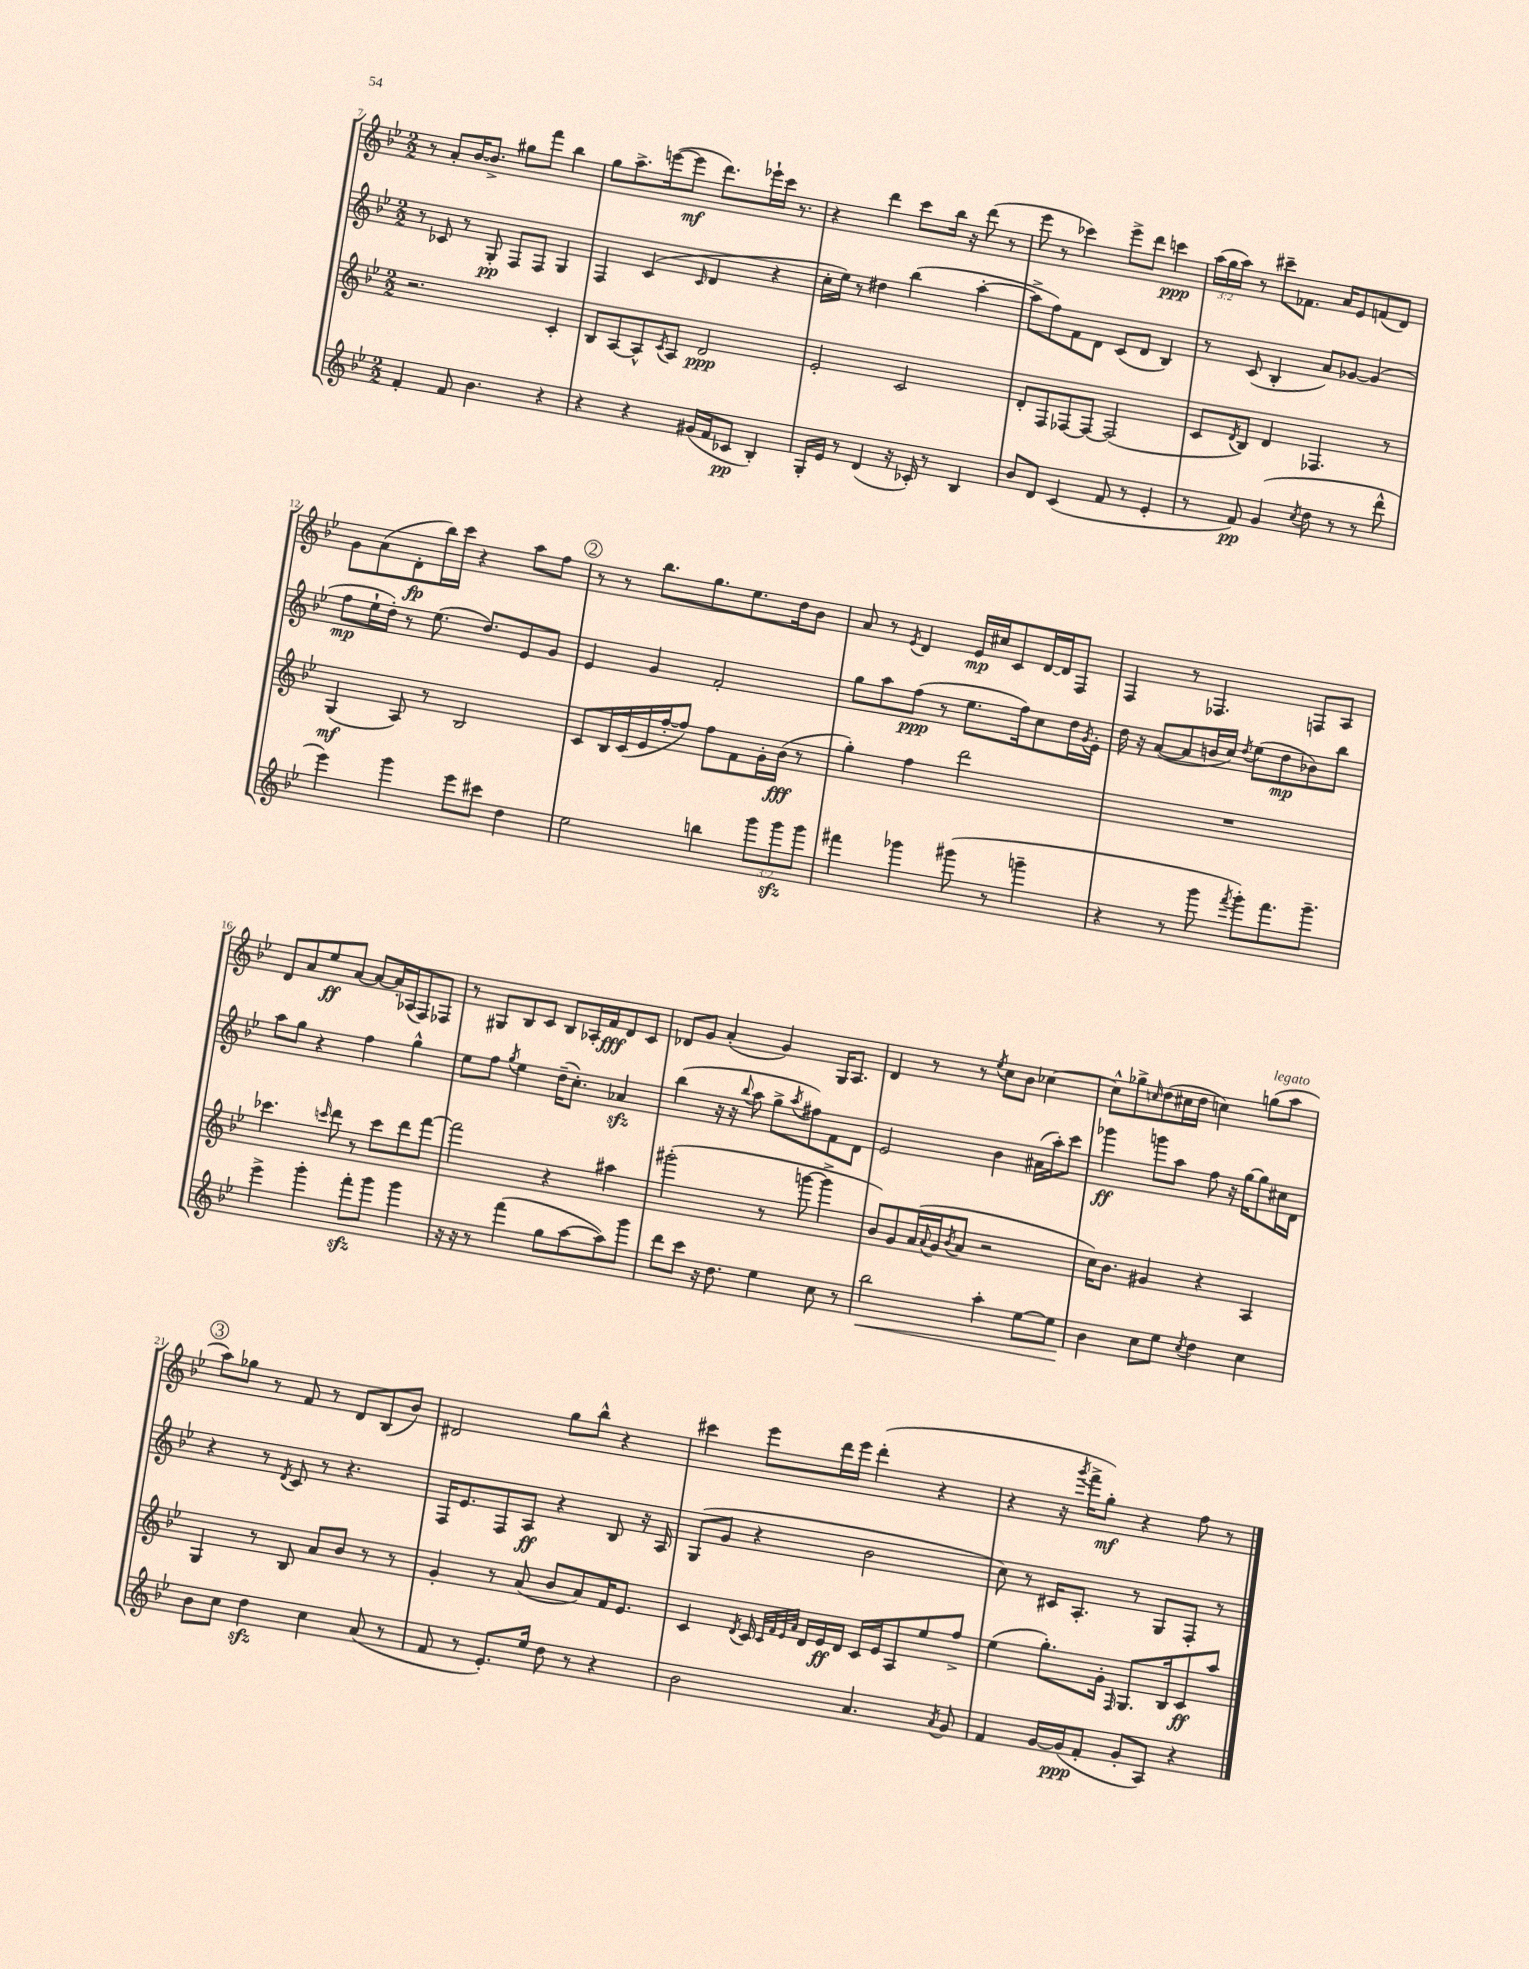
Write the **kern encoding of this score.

**kern	**dynam	**kern	**dynam	**kern	**dynam	**kern	**dynam
*part4	*part4	*part3	*part3	*part2	*part2	*part1	*part1
*staff4	*staff4	*staff3	*staff3	*staff2	*staff2	*staff1	*staff1
*clefG2	*	*clefG2	*	*clefG2	*	*clefG2	*
*k[b-e-]	*	*k[b-e-]	*	*k[b-e-]	*	*k[b-e-]	*
*M2/2	*	*M2/2	*	*M2/2	*	*M2/2	*
=7	=7	=7	=7	=7	=7	=7	=7
4f'/	.	2.r	.	8r	.	8r	.
.	.	.	.	8c-X/	.	8a'/L	.
8f/	.	.	.	8r	.	[16b-/K	.
.	.	.	.	.	.	8.b-^/J]	.
4.b-\	.	.	.	8G'/	pp	.	.
.	.	.	.	8F/L	.	8gg#X\L	.
.	.	.	.	8F/J	.	8fff\J	.
4r	.	4c'/	.	4G/	.	4bb-\	.
=8	=8	=8	=8	=8	=8	=8	=8
4r	.	8B-/L	.	4F/	.	8gg\L	.
.	.	[8A/	.	.	.	8.aa^\	.
4r	.	8A^^/]	.	(4c/	.	.	.
.	.	.	.	.	.	([16eeen\k	.
.	.	8qc/	.	.	.	.	.
.	.	8A/J	.	.	.	8eee\J]	mf
.	.	.	.	16qqc/	.	.	.
(16g#X/LL	.	2d/	ppp	4d/	.	8.ddd\L)	.
16f/J	.	.	.	.	.	.	.
8c-X/J	pp	.	.	.	.	.	.
.	.	.	.	.	.	16eee-X`\L	.
4B-'/)	.	.	.	4r	.	16ccc\JJ	.
.	.	.	.	.	.	8.r	.
=9	=9	=9	=9	=9	=9	=9	=9
16G'/LL	.	2e-'/	.	16cc'\LL	.	4r	.
16e-/JJ	.	.	.	16ee-\JJ)	.	.	.
8r	.	.	.	8r	.	.	.
(4d/	.	.	.	4dd#X\	.	4ddd\	.
16r	.	2c/	.	(4bb-\	.	8ccc\L	.
16c-X'/)	.	.	.	.	.	.	.
8r	.	.	.	.	.	16bb-\Jk	.
.	.	.	.	.	.	16r	.
4B-/	.	.	.	[4aa'\	.	(8ddd\	.
.	.	.	.	.	.	8r	.
=10	=10	=10	=10	=10	=10	=10	=10
8b-/L	.	8d'/L	.	8aa^\L]	.	8eee-\	.
8d/J	.	8F/	.	8ff\)	.	8r	.
(4c/	.	[8F-X/	.	8f\	.	4ccc-X\)	.
.	.	8F-/J_	.	8d\J	.	.	.
8f/	.	(2F-/]	.	(8c/L	.	8eee-^\L	.
8r	.	.	.	8d/J	.	8ddd\J	.
4e-'/	.	.	.	4B-/)	.	4cccn\	ppp
=11	=11	=11	=11	=11	=11	=11	=11
8r	.	8c/L	.	8r	.	(24aa\LL	.
.	.	.	.	.	.	24gg\	.
.	.	.	.	.	.	24aa\JJ)	.
.	.	8qd/	.	.	.	.	.
8f/)	pp	8B-/J)	.	(8c/	.	8r	.
(4g/	.	4d/	.	4B-'/	.	8ccc#X~\L	.
.	.	.	.	.	.	8.f-X\J	.
8qcc/	.	.	.	.	.	.	.
8dd\	.	4.F-X/	.	8a/L)	.	.	.
.	.	.	.	.	.	16a/KL	.
8r	.	.	.	[8g-X/J	.	8e-/	.
8r	.	.	.	(4g-/]	.	(8fn/	.
8ddd^^\	.	8r	.	.	.	8d/J)	.
!!LO:LB:g=z
=12	=12	=12	=12	=12	=12	=12	=12
4eee-\)	.	(4G/	mf	8ff\L	mp	8g\L	.
.	.	.	.	16ee-`\L	.	(8a\	.
.	.	.	.	16dd'\JJ)	.	.	.
4ggg\	.	8A/)	.	8r	.	8d'\	fp
.	.	8r	.	(8.ee-\	.	16bb-\L)	.
.	.	.	.	.	.	16ccc\JJ	.
8eee-\L	.	2B-/	.	.	.	4r	.
.	.	.	.	8.dd/L)	.	.	.
8ccc#X\J	.	.	.	.	.	.	.
4dd\	.	.	.	8e-/	.	8aa\L	.
.	.	.	.	8g/J	.	8ff\J	.
!!LO:REH:place=s1:t=2
=13	=13	=13	=13	=13	=13	=13	=13
2ee-\	.	8c/L	.	4e-/	.	8r	.
.	.	16B-/L	.	.	.	8r	.
.	.	(16c/	.	.	.	.	.
.	.	16e-/	.	4g/	.	8.bb-\L	.
.	.	[16ff'/J	.	.	.	.	.
.	.	8ff/J])	.	.	.	.	.
.	.	.	.	.	.	8.gg\	.
4bbn\	.	8ff\L	.	2f'/	.	.	.
.	.	8f\	.	.	.	8.ee-\	.
12ggg\L	.	16g'\L	.	.	.	.	.
.	.	(16b-\JJ	fff	.	.	16dd\k	.
12gggzz\	.	.	.	.	.	.	.
.	.	8r	.	.	.	8b-\J	.
12ggg\J	.	.	.	.	.	.	.
=14	=14	=14	=14	=14	=14	=14	=14
4fff#X\	.	4gg'\)	.	8gg\L	.	8a/	.
.	.	.	.	8aa\	.	8r	.
.	.	.	.	.	.	8qe-/	.
4ggg-X\	.	4ff\	.	(8ff\J	ppp	4d/	.
.	.	.	.	8r	.	.	.
(8ggg#X\	.	2ddd\	.	8.ee-\L	.	16e-/LL	mp
.	.	.	.	.	.	16cc#X/J	.
8r	.	.	.	.	.	8c/	.
.	.	.	.	16ff\k)	.	.	.
4gggn~\	.	.	.	8cc\	.	[16d/L	.
.	.	.	.	.	.	16d/J]	.
.	.	.	.	16dd\L	.	8F/J	.
.	.	.	.	8qg/	.	.	.
.	.	.	.	16e-'\JJ	.	.	.
=15	=15	=15	=15	=15	=15	=15	=15
4r	.	1r	.	16dd\	.	4F/	.
.	.	.	.	16r	.	.	.
.	.	.	.	([8a/L	.	.	.
8r	.	.	.	8a/]	.	8r	.
8ggg\	.	.	.	16bn/L	.	4.F-X/	.
.	.	.	.	16cc/JJ)	.	.	.
8qfff/	.	.	.	8qdd/	.	.	.
8ggg'\L)	.	.	.	(8ee-\L	.	.	.
8.fff\	.	.	.	8dd\	mp	.	.
.	.	.	.	8b-X\)	.	8Fn/L	.
8.ggg~\J	.	.	.	.	.	.	.
.	.	.	.	8bb-\J	.	8A/J	.
!!LO:LB:g=z
=16	=16	=16	=16	=16	=16	=16	=16
4eee-^\	.	4.ccc-X\	.	8aa\L	.	8d/L	.
.	.	.	.	8gg\J	.	8a/	.
4ggg'\	.	.	.	4r	.	8ee-/	ff
.	.	16qqcccn/	.	.	.	.	.
.	.	8ddd\	.	.	.	[8a/J	.
8fffzz'\L	.	8r	.	4ff\	.	8a/L_	.
8ggg\J	.	8ccc\L	.	.	.	16a'/L]	.
.	.	.	.	.	.	(16A-X/J	.
4ggg\	.	8ddd\	.	4gg^^\	.	8F/)	.
.	.	[8fff\J	.	.	.	8F-X/J	.
=17	=17	=17	=17	=17	=17	=17	=17
16r	.	2fff\]	.	8ee-\L	.	8r	.
16r	.	.	.	.	.	.	.
8r	.	.	.	8ff\J	.	8G#X/L	.
.	.	.	.	8qgg/	.	.	.
(4fff\	.	.	.	4ee-\	.	8B-/	.
.	.	.	.	.	.	8c/J	.
8gg\L	.	4r	.	(16dd~\KL	.	8B-/L	.
.	.	.	.	8.cc'\J)	.	.	.
[8aa\	.	.	.	.	.	16A-X'/L	.
.	.	.	.	.	.	16f/J	fff
8aa\])	.	4aa#X\	.	4a-Xzz/	.	8d/	.
8ggg\J	.	.	.	.	.	8c/J	.
=18	=18	=18	=18	=18	=18	=18	=18
8ddd\L	.	(2ggg#X'\	.	(4bb-\	.	8d-X/L	.
8ccc\J	.	.	.	.	.	8g/J	.
16r	.	.	.	16r	.	(4a'/	.
8.dd\	.	.	.	16r	.	.	.
.	.	.	.	8qqbb-/	.	.	.
.	.	.	.	8aa\	.	.	.
4ee-\	.	8r	.	8gg^\L	.	4g/)	.
.	.	.	.	8qaa/	.	.	.
.	.	[8gggn\	.	8ff#X\)	.	.	.
8cc\	.	4ggg^\]	.	8f\	.	16G/KL	.
.	.	.	.	.	.	8.A/J	.
8r	.	.	.	8d\J	.	.	.
=19	=19	=19	=19	=19	=19	=19	=19
!	!LO:HP:b	!	!	!	!	!	!
2bb-\	<	8b-/L)	.	2e-/	.	4d/	.
.	.	8g/	.	.	.	.	.
.	.	(16a/L	.	.	.	8r	.
.	.	8qqa/	.	.	.	.	.
.	.	16g/J	.	.	.	.	.
.	.	8qb-/	.	.	.	.	.
.	.	8a/J	.	.	.	8r	.
.	.	.	.	.	.	8qee-/	.
4aa'\	.	2r	.	4b-\	.	8cc\L	.
.	.	.	.	.	.	8b-\J	.
[8ee-\L	.	.	.	(16a#X\LL	.	[4cc-X\	.
.	.	.	.	16aa'\J)	.	.	.
8ee-\J]	.	.	.	8ccc\J	.	.	.
=20	=20	=20	=20	=20	=20	=20	=20
4b-\	.	16cc\KL)	.	4ggg-X\	ff	8cc-^^\L]	.
.	.	8.b-\J	.	.	.	.	.
.	.	.	.	.	.	8gg-X^\	.
.	.	.	.	.	.	16qqccn/	.
8cc\L	[	4g#X/	.	8gggn\L	.	(8dd\	.
8ee-\J	.	.	.	8aa\J	.	16cc#X\L	.
.	.	.	.	.	.	16dd\JJ	.
8qcc/	.	.	.	.	.	.	.
4dd\	.	4r	.	8ff\	.	4ccn\)	.
.	.	.	.	16r	.	.	.
.	.	.	.	[16gg\KL	.	.	.
!	!	!	!	!	!	!LO:TX:a:i:t=legato	!
4cc\	.	4A/	.	8gg\]	.	(8ggn\L	.
.	.	.	.	16cc#X\L	.	8aa\J	.
.	.	.	.	16d\JJ	.	.	.
!!LO:LB:g=z
!!LO:REH:place=s1:t=3
=21	=21	=21	=21	=21	=21	=21	=21
8b-\L	.	4G/	.	4r	.	8aa\L)	.
8cc\J	.	.	.	.	.	8gg-X\J	.
4ddzz\	.	8r	.	8r	.	8r	.
.	.	.	.	8qd/	.	.	.
.	.	8B-/	.	8c/	.	8f/	.
4cc\	.	8a/L	.	8r	.	8r	.
.	.	8b-/J	.	4.r	.	8d/L	.
(8a/	.	8r	.	.	.	(8B-/	.
8r	.	8r	.	.	.	8b-/J)	.
=22	=22	=22	=22	=22	=22	=22	=22
8f/	.	4g'/	.	16F/KL	.	2d#X/	.
.	.	.	.	8.e-/	.	.	.
8r	.	.	.	.	.	.	.
8.e-'/L)	.	8r	.	8F/	.	.	.
.	.	(8a/	.	8A/J	ff	.	.
16ee-/Jk	.	.	.	.	.	.	.
8dd\	.	8b-/L	.	4r	.	8gg\L	.
8r	.	8a/)	.	.	.	8bb-^^\J	.
4r	.	16f/K	.	8B-/	.	4r	.
.	.	8.e-/J	.	.	.	.	.
.	.	.	.	16r	.	.	.
.	.	.	.	16A/	.	.	.
=23	=23	=23	=23	=23	=23	=23	=23
2b-\	.	4c/	.	(8G/L	.	4ccc#X\	.
.	.	.	.	8g/J	.	.	.
.	.	8qd/	.	.	.	.	.
.	.	16c/	.	4r	.	8eee-\L	.
.	.	32qqc/LLL	.	.	.	.	.
.	.	32qqf/	.	.	.	.	.
.	.	32qqe-/	.	.	.	.	.
.	.	32qqa/JJJ	.	.	.	.	.
.	.	16d/LL	.	.	.	.	.
.	.	16e-/	ff	.	.	16ddd\L	.
.	.	16d/JJ	.	.	.	16eee-\JJ	.
4.a/	.	16c/LL	.	2b-\	.	(4ddd'\	.
.	.	16e-/J	.	.	.	.	.
.	.	8A/	.	.	.	.	.
.	.	8ee-/	.	.	.	4r	.
8qa/	.	.	.	.	.	.	.
8g/	.	8ff^/J	.	.	.	.	.
=24	=24	=24	=24	=24	=24	=24	=24
4f/	.	(4ee-\	.	8cc\)	.	4r	.
.	.	.	.	8r	.	.	.
[16g/LL	.	8.gg'\L)	.	16c#X/KL	.	16r	.
.	.	.	.	.	.	8qggg/	.
(16g/J]	ppp	.	.	8.A'/J	.	16fff^\KL	.
8f'/J	.	.	.	.	.	8gg'\J)	mf
.	.	16g'\Jk	.	.	.	.	.
.	.	16qqF/	.	.	.	.	.
8g'/L	.	8.G/L	.	8r	.	4r	.
8A/J)	.	.	.	8G/L	.	.	.
.	.	16B-/k	.	.	.	.	.
4r	.	8c/	ff	8F'/J	.	8ff\	.
.	.	8aa/J	.	8r	.	8r	.
==	==	==	==	==	==	==	==
*-	*-	*-	*-	*-	*-	*-	*-
